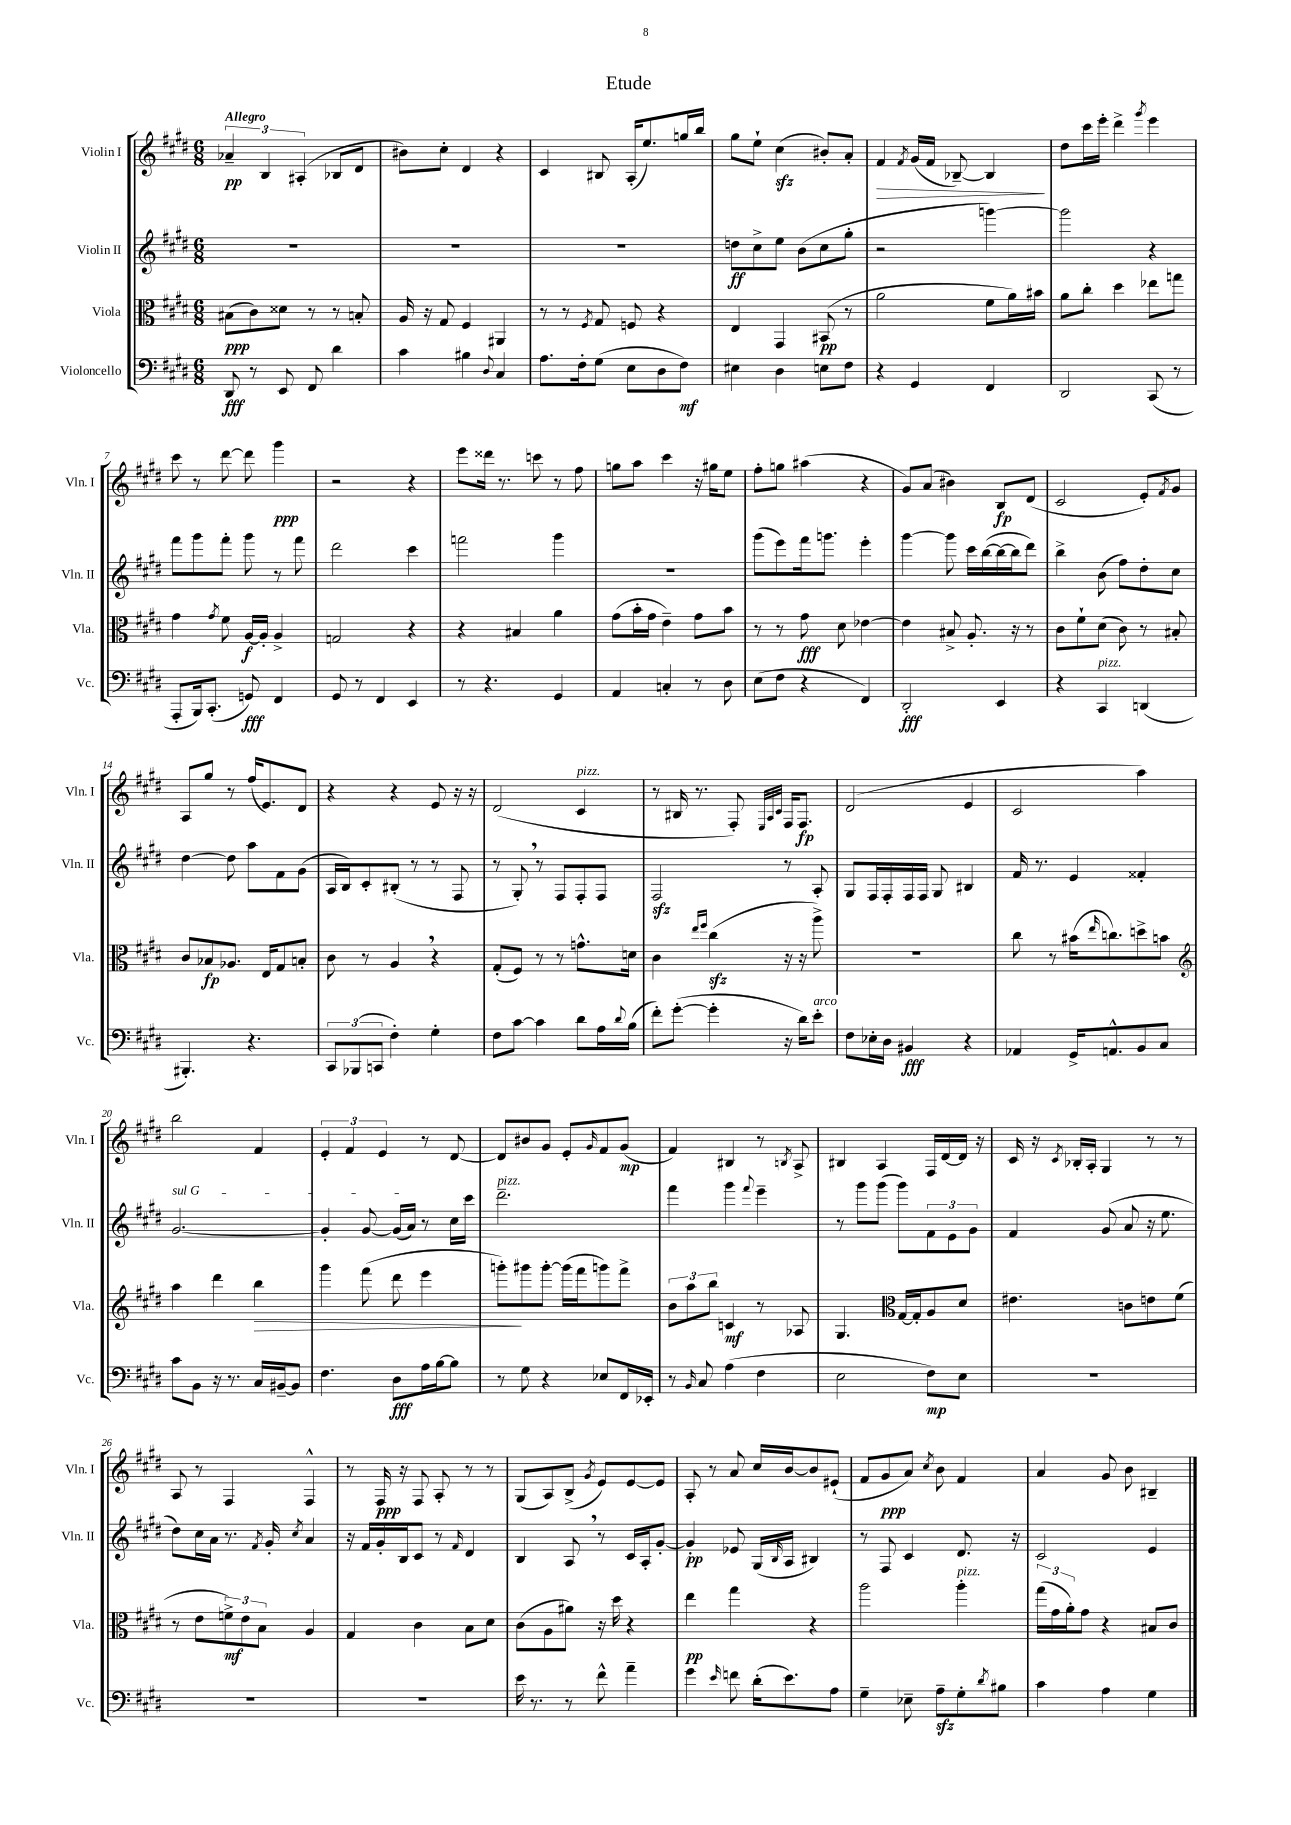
\header { title = "Etude" }
<<
\new StaffGroup <<
\new Staff = "s0" \with { instrumentName = "Violin I" shortInstrumentName = "Vln. I" } {
    \clef treble \key e \major \numericTimeSignature \time 6/8 \tempo "Allegro"
    \tuplet 3/2 { aes'4--\pp b4 ais4-.( } bes8 dis'8 |
    bis'8) cis''8-. dis'4 r4 |
    cis'4 bis8 a16-.( e''8.) g''16 b''16 |
    gis''8 e''8-! cis''4\sfz( bis'8-.) a'8-. |
    fis'4\> \acciaccatura { fis'8 } gis'16( fis'16 bes8~--) bes4\! |
    dis''8 cis'''16 e'''16-. dis'''4-> \acciaccatura { gis'''8 } e'''4 |
    cis'''8 r8 dis'''8~ dis'''8 gis'''4\ppp |
    r2 r4 |
    e'''8 disis'''16 r8. c'''8 r8 fis''8 |
    g''8 a''8 cis'''4 r16 gis''16 e''8 |
    fis''8-. g''8 ais''4( r4 |
    gis'8) a'8( bis'4) b8\fp dis'8( |
    cis'2 e'8-.) \acciaccatura { fis'8 } gis'8 |
    a8 gis''8 r8 fis''16( e'8.) dis'8 |
    r4 r4 e'8 r16 r16 |
    dis'2( cis'4^\markup { \italic "pizz." } |
    r8 bis16 r8. fis8-.) \grace { e32 a32 cis'32 } fis16 fis8.\fp |
    dis'2( e'4 |
    cis'2 a''4) |
    b''2 fis'4 |
    \tuplet 3/2 { e'4-. fis'4 e'4 } r8 dis'8~ |
    dis'8 bis'8 gis'8 e'8-. \grace { gis'16 } fis'8 gis'8\mp( |
    fis'4) bis4 r8 \acciaccatura { b8 } a8-> |
    bis4 a4 fis16 dis'16~ dis'16 r16 |
    cis'16 r16 \acciaccatura { cis'8 } bes16-. a16-. gis4 r8 r8 |
    a8 r8 fis4 fis4-^ |
    r8 fis16\ppp r16 fis8 a8-. r8 r8 |
    gis8( a8) b8->( \acciaccatura { gis'8 } e'8) e'8~ e'8 |
    a8-. r8 a'8 cis''16 b'16~ b'8 eis'8-!( |
    fis'8 gis'8\ppp a'8) \acciaccatura { cis''8 } b'8 fis'4 |
    a'4 gis'8 b'8 bis4-- \bar "|." |
}
\new Staff = "s1" \with { instrumentName = "Violin II" shortInstrumentName = "Vln. II" } {
    \clef treble \key e \major \numericTimeSignature \time 6/8
    R2. |
    R2. |
    R2. |
    d''8\ff cis''8-> e''8 b'8( cis''8 gis''8-. |
    r2 g'''4~) |
    g'''2 r4 |
    fis'''8 gis'''8 fis'''8-. gis'''8 r8 fis'''8 |
    dis'''2 cis'''4 |
    f'''2 gis'''4 |
    R2. |
    gis'''8( e'''8) fis'''16 g'''8. e'''4-. |
    gis'''4~ gis'''8 cis'''16 b''16~( b''16~ b''16 dis'''8) |
    b''4-> b'8( fis''8) dis''8-. cis''8 |
    dis''4~ dis''8 a''8 fis'8 gis'8( |
    a16 b16) cis'8-. bis8-.( r8 r8 fis8 |
    r8 gis8-.) \breathe r8 fis8 fis8-. fis8 |
    fis2\sfz r8 a8-. |
    gis8 fis16 fis16-. fis16 fis16 gis8 bis4 |
    fis'16 r8. e'4 fisis'4-. |
    \once \override TextSpanner.bound-details.left.text = \markup { \italic "sul G" } gis'2.~\startTextSpan |
    gis'4-. gis'8~ gis'16( a'16\stopTextSpan) r8 cis''16 cis'''16 |
    dis'''2.--^\markup { \italic "pizz." } |
    fis'''4 gis'''4 \appoggiatura { fis'''8 } e'''4-- |
    r8 gis'''8 gis'''8( gis'''8) \tuplet 3/2 { fis'8 e'8 gis'8 } |
    fis'4 gis'8( a'8 r16 e''8. |
    dis''8) cis''16 a'16 r8. \acciaccatura { fis'8 } gis'16-. \acciaccatura { cis''8 } a'4 |
    r16 fis'16 gis'16-. b16 cis'8 r8 \grace { fis'16 } dis'4 |
    b4 a8 \breathe r8 cis'16 a16-. gis'8~-. |
    gis'4-.\pp ees'8 gis16( \grace { b16 } a16 bis4) |
    r8 fis8 cis'4 dis'8. r16 |
    cis'2 e'4 \bar "|." |
}
\new Staff = "s2" \with { instrumentName = "Viola" shortInstrumentName = "Vla." } {
    \clef alto \key e \major \numericTimeSignature \time 6/8
    bis8\ppp( cis'8) disis'8 r8 r8 b8-. |
    a16 r16 gis8 fis4 ais,4 |
    r8 r8 \acciaccatura { fis8 } gis8 f8 r4 |
    e4 gis,4 bis,8\pp( r8 |
    a'2 fis'8 a'16) bis'16 |
    a'8 cis''8-. dis''4 ees''8 g''8 |
    gis'4 \acciaccatura { gis'8 } fis'8 a16~\f a16-. a4-> |
    g2 r4 |
    r4 bis4 a'4 |
    gis'8( b'16-. gis'16 e'4--) gis'8 b'8 |
    r8 r8 gis'8\fff dis'8 ees'4~ |
    ees'4 bis8-> a8.-. r16 r8 |
    cis'8 fis'8-! dis'8( cis'8) r8 bis8-. |
    cis'8 bes8\fp aes8. e16 gis8 b8-. |
    cis'8 r8 a4 \breathe r4 |
    gis8-.( fis8) r8 r8 g'8.-^ d'16 |
    cis'4 \grace { e''16 fis''16 } cis''4\sfz( r16 r16 a''8->) |
    R2. |
    cis''8 r8 bis'16( \grace { e''16 } c''8.) d''8-> b'8 |
    \clef treble a''4 dis'''4 b''4\> |
    gis'''4 fis'''8( dis'''8 e'''4 |
    g'''8-.\!) gis'''8 gis'''8~-. gis'''16( fis'''16 g'''8) fis'''8-> |
    \tuplet 3/2 { b'8 a''8 b''8 } c'4\mf r8 aes8 |
    gis4. \clef alto gis16~ gis16-. a8 dis'8 |
    eis'4. c'8 e'8 fis'8( |
    r8 e'8 \tuplet 3/2 { f'8->\mf) e'8 b8 } a4 |
    gis4 cis'4 b8 dis'8 |
    cis'8( a8 ais'8) r16 dis''16 r4 |
    e''4\pp gis''4 r4 |
    a''2 a''4-.^\markup { \italic "pizz." } |
    \tuplet 3/2 { gis''16( gis'16 a'16-.) } gis'8 r4 bis8 cis'8 \bar "|." |
}
\new Staff = "s3" \with { instrumentName = "Violoncello" shortInstrumentName = "Vc." } {
    \clef bass \key e \major \numericTimeSignature \time 6/8
    dis,8\fff r8 e,8 fis,8 dis'4 |
    cis'4 bis4 \appoggiatura { dis8 } cis4 |
    a8. fis16-. gis8( e8 dis8 fis8\mf) |
    eis4 dis4 e8 fis8 |
    r4 gis,4 fis,4 |
    dis,2 cis,8( r8 |
    a,,8-. b,,16) cis,8.-.( g,8\fff) fis,4 |
    gis,8 r8 fis,4 e,4 |
    r8 r4. gis,4 |
    a,4 c4-. r8 dis8 |
    e8( fis8 r4 fis,4) |
    dis,2-.\fff e,4 |
    r4 cis,4^\markup { \italic "pizz." } d,4( |
    bis,,4.-.) r4. |
    \tuplet 3/2 { cis,8 bes,,8( c,8 } fis4-.) gis4-. |
    fis8 cis'8~ cis'4 dis'8 a16 \appoggiatura { dis'8 } b16( |
    fis'8-.) gis'8~-.( gis'4-. r16 dis'16) e'8-.^\markup { \italic "arco" } |
    fis8 ees16-. dis16 bis,4\fff r4 |
    aes,4 gis,16-> a,8.-^ b,8 cis8 |
    cis'8 b,8 r16 r8. cis16 bis,16~-- bis,8 |
    fis4. dis8\fff a16 b16~ b8 |
    r8 gis8 r4 ees8 fis,16 ees,16-. |
    r8 \grace { b,16 } cis8 a4( fis4 |
    e2 fis8\mp) e8 |
    R2. |
    R2. |
    R2. |
    e'16 r8. r8 fis'8-^ a'4-- |
    gis'4 \grace { e'16 } f'8 dis'16-.( e'8.) a8 |
    gis4-- ees8-- a8--\sfz gis8-. \acciaccatura { dis'8 } bis8 |
    cis'4 a4 gis4 \bar "|." |
}
>>
>>
